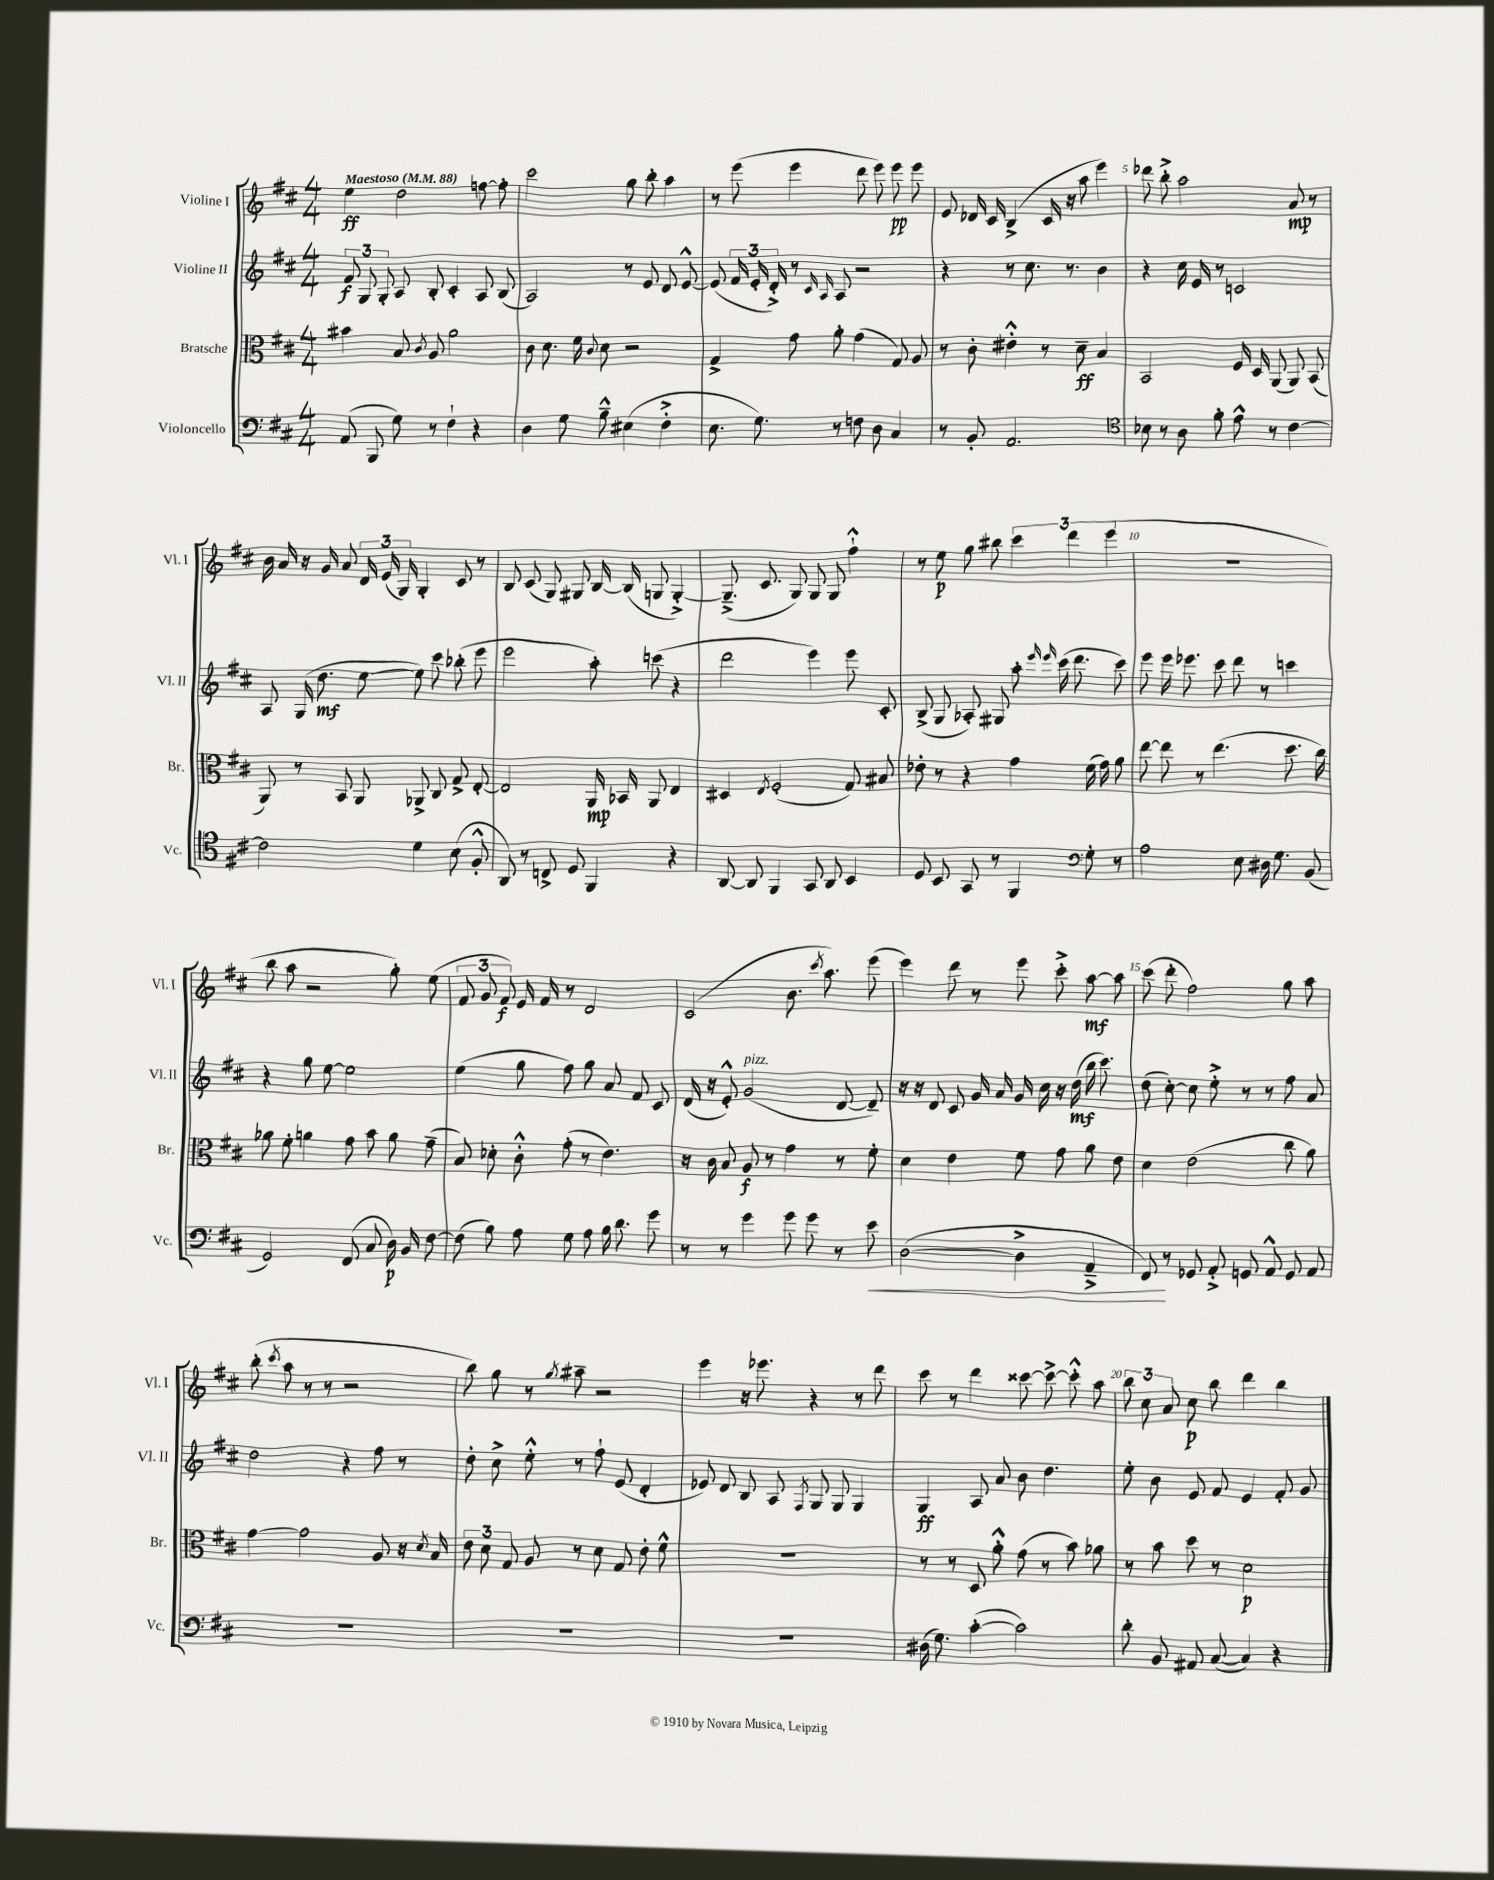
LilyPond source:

<<
\new StaffGroup <<
\new Staff = "s0" \with { instrumentName = "Violine I" shortInstrumentName = "Vl. I" } {
    \clef treble \key d \major \numericTimeSignature \time 4/4 \tempo "Maestoso" 4 = 88
    \autoBeamOff e''4\ff d''2 f''8~ f''8-. |
    cis'''2 g''8 b''8-. a''4 |
    r8 e'''8( e'''4 d'''8 e'''8) e'''8\pp e'''8 |
    e'8 des'16 cis'16 b4->( cis'16 r16 a''8 e'''4) |
    des'''8 b''8-.-> a''2 a'8\mp r8 |
    b'16 a'16 r16 g'16 a'8 \tuplet 3/2 { d'16 e'16( g16) } g4-. cis'8 r8 |
    b8 cis'8( g8) gis8 b16~ b16( g8 g4~-.->) |
    g8.--->( cis'8. g8) g8 g8 fis''4-!-^ |
    r8 e''8\p g''8 bis''8 \tuplet 3/2 { cis'''4 d'''4 e'''4( } |
    R1 |
    b''8 a''8 r2 g''8-.) e''8( |
    \tuplet 3/2 { fis'8 g'8 fis'8\f) } e'16 fis'16 r8 d'2 |
    cis'2( b'8. \acciaccatura { cis'''8 } a''8.) e'''8( |
    e'''4) d'''8 r8 e'''8 cis'''8-.-> a''8~\mf a''8 |
    cis'''8( d'''8-. fis''2) g''8 a''8 |
    b''8-.( \acciaccatura { cis'''8 } a''8 r8 r8 r2 |
    b''8) g''8 r8 \acciaccatura { g''8 } ais''8-- r2 |
    e'''4 r16 ees'''8. r4 r8 d'''8 |
    cis'''8 r8 d'''4 cisis'''8~ cisis'''8~-> cisis'''8-.-^ a''8 |
    \tuplet 3/2 { b''8 cis''8 a'8 } cis''8\p b''8 d'''4 b''4 \bar "|." |
}
\new Staff = "s1" \with { instrumentName = "Violine II" shortInstrumentName = "Vl. II" } {
    \clef treble \key d \major \numericTimeSignature \time 4/4
    \autoBeamOff \tuplet 3/2 { fis'8\f g8 g8-. } a8 b8-. cis'4-. a8 b8( |
    a2) r8 e'8 d'8 e'8~-^ |
    e'8( \tuplet 3/2 { fis'16 e'16-. d'16-.->) } r8 \grace { cis'16 a16 } a8 r2 |
    r4 r8 cis''8. r8. b'4 |
    r4 cis''16 e'16 r8 c'2 |
    a8 g16( d''8.\mf e''8~ e''8) cis'''8 bes''8-.( e'''8 |
    e'''2 a''8-.) c'''8( r4 |
    d'''2 e'''4) e'''8 cis'8-. |
    b8->( g8 aes8-.) gis8 a''8-. \grace { e'''16 e'''16 } cis'''16( d'''8. cis'''8) |
    e'''8 e'''16 ees'''8. cis'''8 d'''8 r8 c'''4 |
    r4 g''8 e''8~ e''2 |
    e''4( g''8 fis''8) g''8 a'8 fis'8 cis'8 |
    d'16( r16 e'8-.-^) g'2^\markup { \italic "pizz." }( d'8~ d'8--) |
    r16 r16 d'8 cis'8 g'16 a'16 g'16 cis''16 r16 d''16\mf( b''16 cis'''8.) |
    d''8( cis''8~-.) cis''8 e''8-.-> r8 r8 fis''8 a'8 |
    d''2 r4 fis''8 r8 |
    d''8-. cis''8-> e''8-.-^ r8 fis''8-! e'8( d'4-. |
    ees'8) d'8 b8 a8 \acciaccatura { fis8 } g8 g8 g4 |
    g4\ff a8 a'8 b'8 d''4. |
    e''8-. b'8 e'8 fis'8 e'4 fis'8-. g'8 \bar "|." |
}
\new Staff = "s2" \with { instrumentName = "Bratsche" shortInstrumentName = "Br." } {
    \clef alto \key d \major \numericTimeSignature \time 4/4
    \autoBeamOff bis'4 b8 \acciaccatura { cis'8 } a8 a'2 |
    cis'8 d'8. fis'16 \appoggiatura { cis'8 } d'8 r2 |
    g4-> g'8 a'8-. g'4( g8) a8 |
    r8 cis'8-. eis'4-.-^ r8 d'8--\ff b4 |
    b,2 fis16 d16 a,8( a,8) b,8( |
    a,8) r8 b,8 a,8 aes,8-> cis8 g8-> e8~-. |
    e2 a,16\mp bes,16 a,8 e4 |
    dis4 \acciaccatura { e8 } fis2-.( g8) bis8 |
    ees'8-. r8 r4 g'4 fis'16( g'16) a'8 |
    e''8~ e''8 r8 e''4.( d''8. cis''16) |
    aes'8 fis'8-. a'4 g'8 b'8 a'8 g'8--( |
    b8) des'8-. cis'8-.-^ g'8-.( r8 e'4.) |
    r16 cis'16 b8 a8\f r8 g'4 r8 fis'8-. |
    d'4 e'4 fis'8 g'8 a'8 e'8 |
    d'4 e'2( cis''8 a'8) |
    g'4~ g'2 a8 r16 \acciaccatura { d'8 } b16 |
    \tuplet 3/2 { e'8 d'8 g8 } a8 r8 d'8 g8 e'8-. fis'8-^ |
    R1 |
    r8 r8 d8 a'8-.-^ g'8( r8 b'8) aes'8 |
    r8 b'8 d''8 r8 d'2\p \bar "|." |
}
\new Staff = "s3" \with { instrumentName = "Violoncello" shortInstrumentName = "Vc." } {
    \clef bass \key d \major \numericTimeSignature \time 4/4
    \autoBeamOff a,8( b,,8 g8) r8 fis4-! r4 |
    d4 g8 b8---^ eis4( fis4-.-> |
    e8. g8.) r8 f8 d8 cis4 |
    r8 b,8-. a,2. |
    \clef tenor bes8 r8 a8 fis'8-. e'8-^ r8 cis'4~ |
    cis'2 d'4 b8( fis8-.-^ |
    a,8) r8 c8-> d8 fis,4 r4 |
    a,8~ a,8 fis,4 g,8 a,8 b,4 |
    d8 b,8 g,8 r8 fis,4 \clef bass g8-. r8 |
    a2 e8 dis16 g8. b,8( |
    g,2) fis,8( cis8 d16\p) b,16 fis8~ |
    fis8( b8) a8 g8 a8 b16 d'8. g'8 |
    r8 r8 g'4 g'8 g'8 r8 e'8\< |
    d2~( d4-> a,4---> |
    fis,8\!) r8 ges,8 a,8-.-> g,8 a,8-^ g,8 a,8 |
    R1 |
    R1 |
    R1 |
    dis16( g8.) cis'4~-.( cis'2) |
    d'8-. b,8 ais,8 cis8~( cis4) r4 \bar "|." |
}
>>
>>
\layout { \context { \Score \override BarNumber.break-visibility = ##(#f #t #t) barNumberVisibility = #(every-nth-bar-number-visible 5) } }
